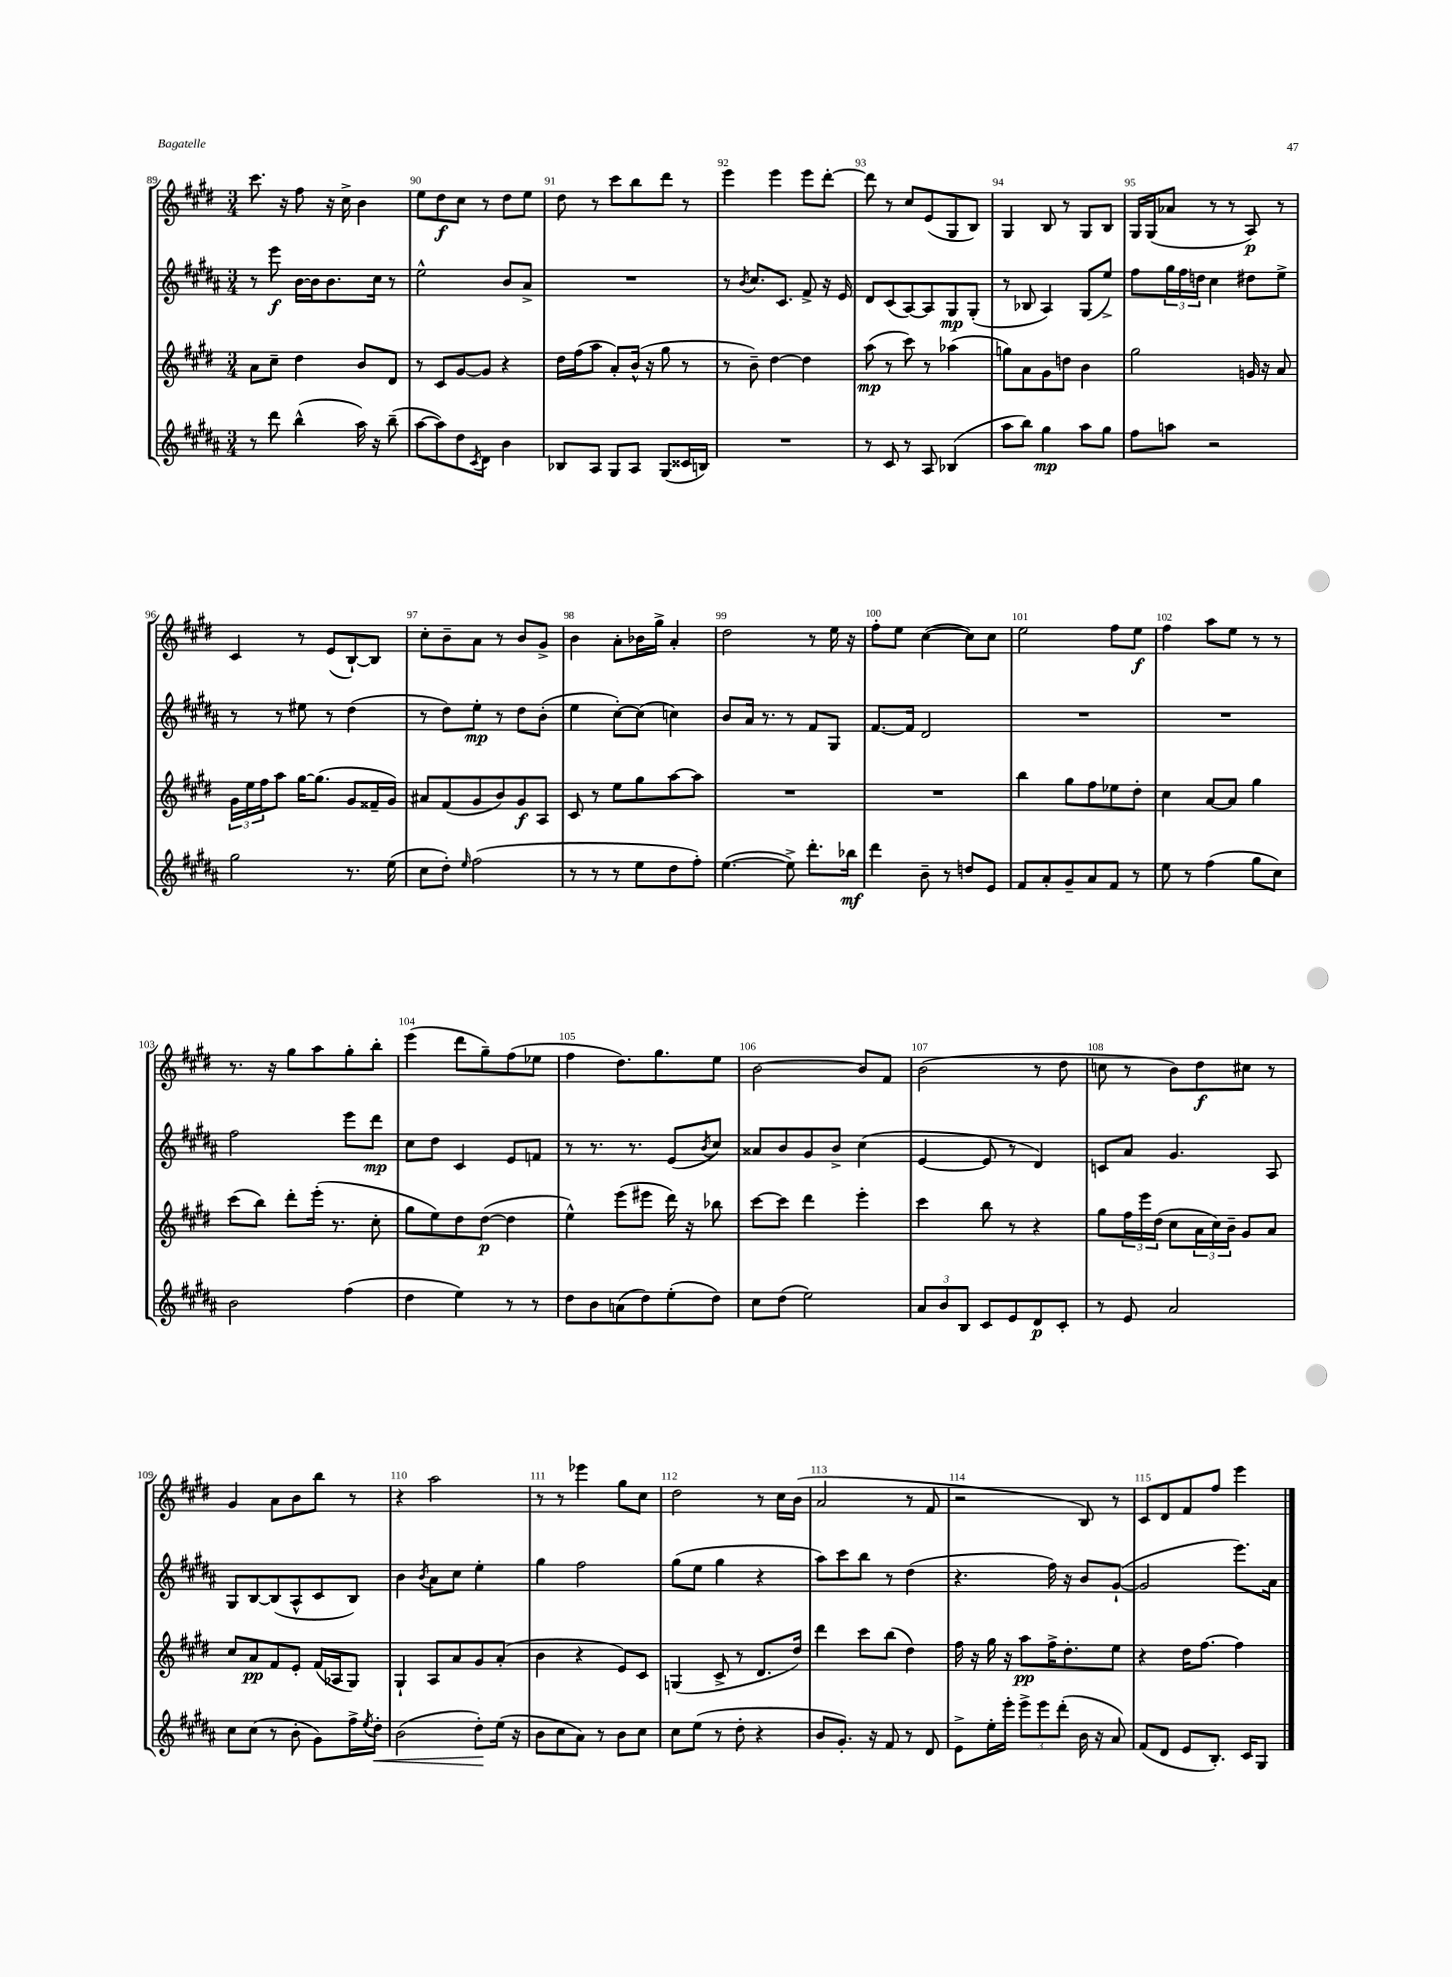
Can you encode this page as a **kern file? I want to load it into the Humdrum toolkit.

**kern	**dynam	**kern	**dynam	**kern	**dynam	**kern	**dynam
*part4	*part4	*part3	*part3	*part2	*part2	*part1	*part1
*staff4	*staff4	*staff3	*staff3	*staff2	*staff2	*staff1	*staff1
*clefG2	*	*clefG2	*	*clefG2	*	*clefG2	*
*k[f#c#g#d#a#]	*	*k[f#c#g#d#]	*	*k[f#c#g#d#a#]	*	*k[f#c#g#d#]	*
*M3/4	*	*M3/4	*	*M3/4	*	*M3/4	*
=89	=89	=89	=89	=89	=89	=89	=89
8r	.	8a\L	.	8r	.	8.ccc#\	.
8ddd#\	.	8cc#~\J	.	8eee\	f	.	.
.	.	.	.	.	.	16r	.
(4bb^^\	.	4dd#\	.	[16b\LL	.	8ff#\	.
.	.	.	.	16b\J]	.	.	.
.	.	.	.	8.b\	.	16r	.
.	.	.	.	.	.	16cc#^\	.
16aa#\)	.	8b/L	.	.	.	4b\	.
16r	.	.	.	16cc#\Jk	.	.	.
(8bb~\	.	8d#/J	.	8r	.	.	.
=90	=90	=90	=90	=90	=90	=90	=90
[8aa#\L	.	8r	.	2ee^^\	.	8ee\L	.
8aa#\])	.	8c#/L	.	.	.	8dd#\	f
8dd#\	.	[8g#/	.	.	.	8cc#\J	.
8qc#/	.	.	.	.	.	.	.
8d#\J	.	8g#/J]	.	.	.	8r	.
4b\	.	4r	.	8b/L	.	8dd#\L	.
.	.	.	.	8a#^/J	.	8ee\J	.
=91	=91	=91	=91	=91	=91	=91	=91
8B-X/L	.	16dd#\LL	.	2.r	.	8dd#\	.
.	.	(16ff#\J	.	.	.	.	.
8A#/J	.	8aa\J	.	.	.	8r	.
8G#/L	.	8a'/L)	.	.	.	8ccc#\L	.
8A#/J	.	(16b^^/Jk	.	.	.	8bb\	.
.	.	16r	.	.	.	.	.
(8G#/L	.	8gg#\	.	.	.	8ddd#\J	.
16c##X/L	.	8r	.	.	.	8r	.
16Bn/JJ)	.	.	.	.	.	.	.
=92	=92	=92	=92	=92	=92	=92	=92
2.r	.	8r	.	8r	.	4eee\	.
.	.	.	.	8qb/	.	.	.
.	.	8b~\)	.	8.cc#/L	.	.	.
.	.	[4dd#\	.	.	.	4eee\	.
.	.	.	.	8.c#/J	.	.	.
.	.	4dd#\]	.	8f#^/	.	8eee\L	.
.	.	.	.	16r	.	[8ddd#'\J	.
.	.	.	.	16e/	.	.	.
=93	=93	=93	=93	=93	=93	=93	=93
8r	.	(8aa\	mp	8d#/L	.	8ddd#\]	.
8c#/	.	8r	.	(8c#/	.	8r	.
8r	.	8ccc#\)	.	[8A#/)	.	8cc#/L	.
8A#/	.	8r	.	8A#/]	.	(8e/	.
(4B-X/	.	(4aa-X\	.	8G#/	mp	8G#/	.
.	.	.	.	(8G#'/J	.	8B/J)	.
=94	=94	=94	=94	=94	=94	=94	=94
8aa#\L	.	8ggn\L)	.	8r	.	4G#/	.
8bb\J)	.	8a\	.	8B-X/	.	.	.
4gg#\	mp	8g#\	.	4A#/)	.	8B/	.
.	.	8ddn\J	.	.	.	8r	.
8aa#\L	.	4b\	.	(8G#/L	.	8G#/L	.
8gg#\J	.	.	.	8ee^/J)	.	8B/J	.
=95	=95	=95	=95	=95	=95	=95	=95
8ff#\L	.	2gg#\	.	8ff#\L	.	16G#/LL	.
.	.	.	.	.	.	(16G#/J	.
8aan\J	.	.	.	24gg#\L	.	8a-X/J	.
.	.	.	.	24ff#\	.	.	.
.	.	.	.	24ddn\JJ	.	.	.
2r	.	.	.	4cc#\	.	8r	.
.	.	.	.	.	.	8r	.
.	.	16gn/	.	8dd#X\L	.	8A/)	p
.	.	16r	.	.	.	.	.
.	.	8a/	.	8ee^\J	.	8r	.
!!LO:LB:g=z
=96	=96	=96	=96	=96	=96	=96	=96
2gg#\	.	24g#\LL	.	8r	.	4c#/	.
.	.	24ee\	.	.	.	.	.
.	.	24ff#\J	.	.	.	.	.
.	.	8aa\J	.	8r	.	.	.
.	.	[16gg#\KL	.	8ee#X\	.	8r	.
.	.	(8.gg#\J]	.	.	.	.	.
.	.	.	.	8r	.	(8e/L	.
8.r	.	8g#/L	.	(4dd#\	.	[8B`/)	.
.	.	16f##X~/L	.	.	.	8B/J]	.
(16ee\	.	16g#/JJ)	.	.	.	.	.
=97	=97	=97	=97	=97	=97	=97	=97
8cc#\L	.	8a#X/L	.	8r	.	8cc#'\L	.
8dd#'\J)	.	(8f#/	.	8dd#\L)	.	8b~\	.
16qqee/	.	.	.	.	.	.	.
(2ff#\	.	8g#/	.	8ee'\J	mp	8a\J	.
.	.	8b/)	.	8r	.	8r	.
.	.	8g#/	f	8dd#\L	.	8b/L	.
.	.	8A/J	.	(8b'\J	.	8g#^/J	.
=98	=98	=98	=98	=98	=98	=98	=98
8r	.	8c#/	.	4ee\	.	4b\	.
8r	.	8r	.	.	.	.	.
8r	.	8ee\L	.	[8cc#'\L)	.	8a'\L	.
8ee\L	.	8gg#\	.	(8cc#\J]	.	16b-X\L	.
.	.	.	.	.	.	16gg#^\JJ	.
8dd#\	.	[8aa\	.	4ccn\)	.	4a'/	.
8ff#'\J)	.	8aa\J]	.	.	.	.	.
=99	=99	=99	=99	=99	=99	=99	=99
([4.ee\	.	2.r	.	8b/L	.	2dd#\	.
.	.	.	.	16a#/Jk	.	.	.
.	.	.	.	8.r	.	.	.
8ee^\])	.	.	.	8r	.	.	.
8.ddd#'\L	.	.	.	8f#/L	.	8r	.
.	.	.	.	8G#/J	.	16ee\	.
16bb-X\Jk	mf	.	.	.	.	16r	.
=100	=100	=100	=100	=100	=100	=100	=100
4ddd#\	.	2.r	.	[8.f#/L	.	8ff#'\L	.
.	.	.	.	.	.	8ee\J	.
.	.	.	.	16f#/Jk]	.	.	.
8b~\	.	.	.	2d#/	.	([4cc#\	.
8r	.	.	.	.	.	.	.
8ddn/L	.	.	.	.	.	8cc#\L])	.
8e/J	.	.	.	.	.	8cc#\J	.
=101	=101	=101	=101	=101	=101	=101	=101
8f#/L	.	4bb\	.	2.r	.	2ee\	.
8a#'/	.	.	.	.	.	.	.
8g#~/	.	8gg#\L	.	.	.	.	.
8a#/	.	8ff#\	.	.	.	.	.
8f#/J	.	8ee-X\	.	.	.	8ff#\L	.
8r	.	8dd#'\J	.	.	.	8ee\J	f
=102	=102	=102	=102	=102	=102	=102	=102
8ee\	.	4cc#\	.	2.r	.	4ff#\	.
8r	.	.	.	.	.	.	.
(4ff#\	.	[8a/L	.	.	.	8aa\L	.
.	.	8a/J]	.	.	.	8ee\J	.
8gg#\L	.	4gg#\	.	.	.	8r	.
8cc#\J)	.	.	.	.	.	8r	.
!!LO:LB:g=z
=103	=103	=103	=103	=103	=103	=103	=103
2b\	.	(8ccc#\L	.	2ff#\	.	8.r	.
.	.	8bb\J)	.	.	.	.	.
.	.	.	.	.	.	16r	.
.	.	8ddd#'\L	.	.	.	8gg#\L	.
.	.	(16eee'\Jk	.	.	.	8aa\	.
.	.	8.r	.	.	.	.	.
(4ff#\	.	.	.	8eee\L	.	8gg#'\	.
.	.	8cc#'\	.	8ddd#\J	mp	8bb'\J	.
=104	=104	=104	=104	=104	=104	=104	=104
4dd#\	.	8gg#\L	.	8cc#\L	.	(4eee\	.
.	.	8ee\)	.	8dd#\J	.	.	.
4ee\)	.	8dd#\	.	4c#/	.	8ddd#\L	.
.	.	([8dd#\J	p	.	.	8gg#~\)	.
8r	.	4dd#\]	.	8e/L	.	(8ff#\	.
8r	.	.	.	8fn/J	.	8ee-X\J	.
=105	=105	=105	=105	=105	=105	=105	=105
8dd#\L	.	4ee^^\)	.	8r	.	4ff#\	.
8b\	.	.	.	8.r	.	.	.
(8an\	.	(8eee\L	.	.	.	8.dd#\L)	.
.	.	.	.	8.r	.	.	.
8dd#\)	.	8eee#X\J	.	.	.	.	.
.	.	.	.	.	.	8.gg#\	.
(8ee'\	.	16ddd#\)	.	(8e/L	.	.	.
.	.	16r	.	.	.	.	.
.	.	.	.	8qb/	.	.	.
8dd#\J)	.	8bb-X\	.	8cc#/J)	.	8ee\J	.
=106	=106	=106	=106	=106	=106	=106	=106
8cc#\L	.	[8ccc#\L	.	8a##X/L	.	[2b\	.
(8dd#\J	.	8ccc#\J]	.	8b/	.	.	.
2ee\)	.	4ddd#\	.	8g#/	.	.	.
.	.	.	.	8b^/J	.	.	.
.	.	4eee'\	.	(4cc#\	.	8b/L]	.
.	.	.	.	.	.	8f#/J	.
=107	=107	=107	=107	=107	=107	=107	=107
12a#/L	.	4ccc#\	.	[4e/	.	(2b\	.
12b/	.	.	.	.	.	.	.
12B/J	.	.	.	.	.	.	.
8c#/L	.	8bb\	.	8e/]	.	.	.
8e/	.	8r	.	8r	.	.	.
8d#/	p	4r	.	4d#/)	.	8r	.
8c#'/J	.	.	.	.	.	8dd#\	.
=108	=108	=108	=108	=108	=108	=108	=108
8r	.	8gg#\L	.	8cn/L	.	8ccn\	.
8e/	.	24ff#\L	.	8a#/J	.	8r	.
.	.	24eee\	.	.	.	.	.
.	.	(24dd#\JJ	.	.	.	.	.
2a#/	.	8cc#\L	.	4.g#/	.	8b\L)	.
.	.	24a\L	.	.	.	8dd#\	f
.	.	24cc#\)	.	.	.	.	.
.	.	24b~\JJ	.	.	.	.	.
.	.	8g#/L	.	.	.	8cc#X\J	.
.	.	8a/J	.	8A#/	.	8r	.
!!LO:LB:g=z
=109	=109	=109	=109	=109	=109	=109	=109
8cc#\L	.	8cc#/L	.	8G#/L	.	4g#/	.
(8cc#\J	.	8a/	pp	[8B/	.	.	.
8r	.	8f#/	.	(8B/]	.	8a\L	.
8b'\	.	8e'/J	.	8A#^^/	.	8b\	.
8g#\L)	.	(16f#/LL	.	8c#/	.	8bb\J	.
.	.	16A-X/J	.	.	.	.	.
16ff#^\L	.	8G#/J)	.	8B/J)	.	8r	.
8qee/	.	.	.	.	.	.	.
!	!LO:HP:b	!	!	!	!	!	!
16dd#'\JJ	<	.	.	.	.	.	.
=110	=110	=110	=110	=110	=110	=110	=110
(2b\	.	4G#`/	.	4b\	.	4r	.
.	.	.	.	8qb/	.	.	.
.	.	8A/L	.	8a#\L	.	2aa\	.
.	.	8a/	.	8cc#\J	.	.	.
8dd#'\L)	.	8g#/	.	4ee'\	.	.	.
(16ee\Jk	[	(8a'/J	.	.	.	.	.
16r	.	.	.	.	.	.	.
=111	=111	=111	=111	=111	=111	=111	=111
8b\L	.	4b\	.	4gg#\	.	8r	.
8cc#\	.	.	.	.	.	8r	.
8a#\J)	.	4r	.	2ff#\	.	4eee-X\	.
8r	.	.	.	.	.	.	.
8b\L	.	8e/L)	.	.	.	8gg#\L	.
8cc#\J	.	8c#/J	.	.	.	8cc#\J	.
=112	=112	=112	=112	=112	=112	=112	=112
8cc#\L	.	(4Gn/	.	(8gg#\L	.	2dd#\	.
(8ee\J	.	.	.	8ee\J	.	.	.
8r	.	8c#^/	.	4gg#\	.	.	.
8dd#'\	.	8r	.	.	.	.	.
4r	.	8.d#/L	.	4r	.	8r	.
.	.	.	.	.	.	16cc#\LL	.
.	.	16dd#/Jk)	.	.	.	(16b\JJ	.
=113	=113	=113	=113	=113	=113	=113	=113
8b/L	.	4ddd#\	.	8aa#\L)	.	2a/	.
8.g#'/J)	.	.	.	8ccc#\	.	.	.
.	.	8ccc#\L	.	8bb\J	.	.	.
16r	.	.	.	.	.	.	.
8f#/	.	(8bb\J	.	8r	.	.	.
8r	.	4dd#\)	.	(4dd#\	.	8r	.
8d#/	.	.	.	.	.	8f#/	.
=114	=114	=114	=114	=114	=114	=114	=114
8e^\L	.	16ff#\	.	4.r	.	2r	.
.	.	16r	.	.	.	.	.
16ee'\L	.	16gg#\	.	.	.	.	.
16eee'\JJ	.	16r	.	.	.	.	.
12eee^\L	.	8aa\L	pp	.	.	.	.
12eee\	.	.	.	.	.	.	.
.	.	16ff#^\K	.	16ff#\)	.	.	.
(12ddd#'\J	.	.	.	.	.	.	.
.	.	8.dd#'\	.	16r	.	.	.
16b\	.	.	.	8b/L	.	8B/)	.
16r	.	.	.	.	.	.	.
8a#/)	.	8ee\J	.	([8g#`/J	.	8r	.
=115	=115	=115	=115	=115	=115	=115	=115
(8f#/L	.	4r	.	2g#/]	.	8c#/L	.
8d#/J	.	.	.	.	.	8d#/	.
8e/L	.	16dd#\KL	.	.	.	8f#/	.
.	.	[8.ff#\J	.	.	.	.	.
8.B'/J)	.	.	.	.	.	8ff#/J	.
.	.	4ff#\]	.	8.eee\L)	.	4eee\	.
16c#/KL	.	.	.	.	.	.	.
8G#/J	.	.	.	.	.	.	.
.	.	.	.	16a#\Jk	.	.	.
==	==	==	==	==	==	==	==
*-	*-	*-	*-	*-	*-	*-	*-
